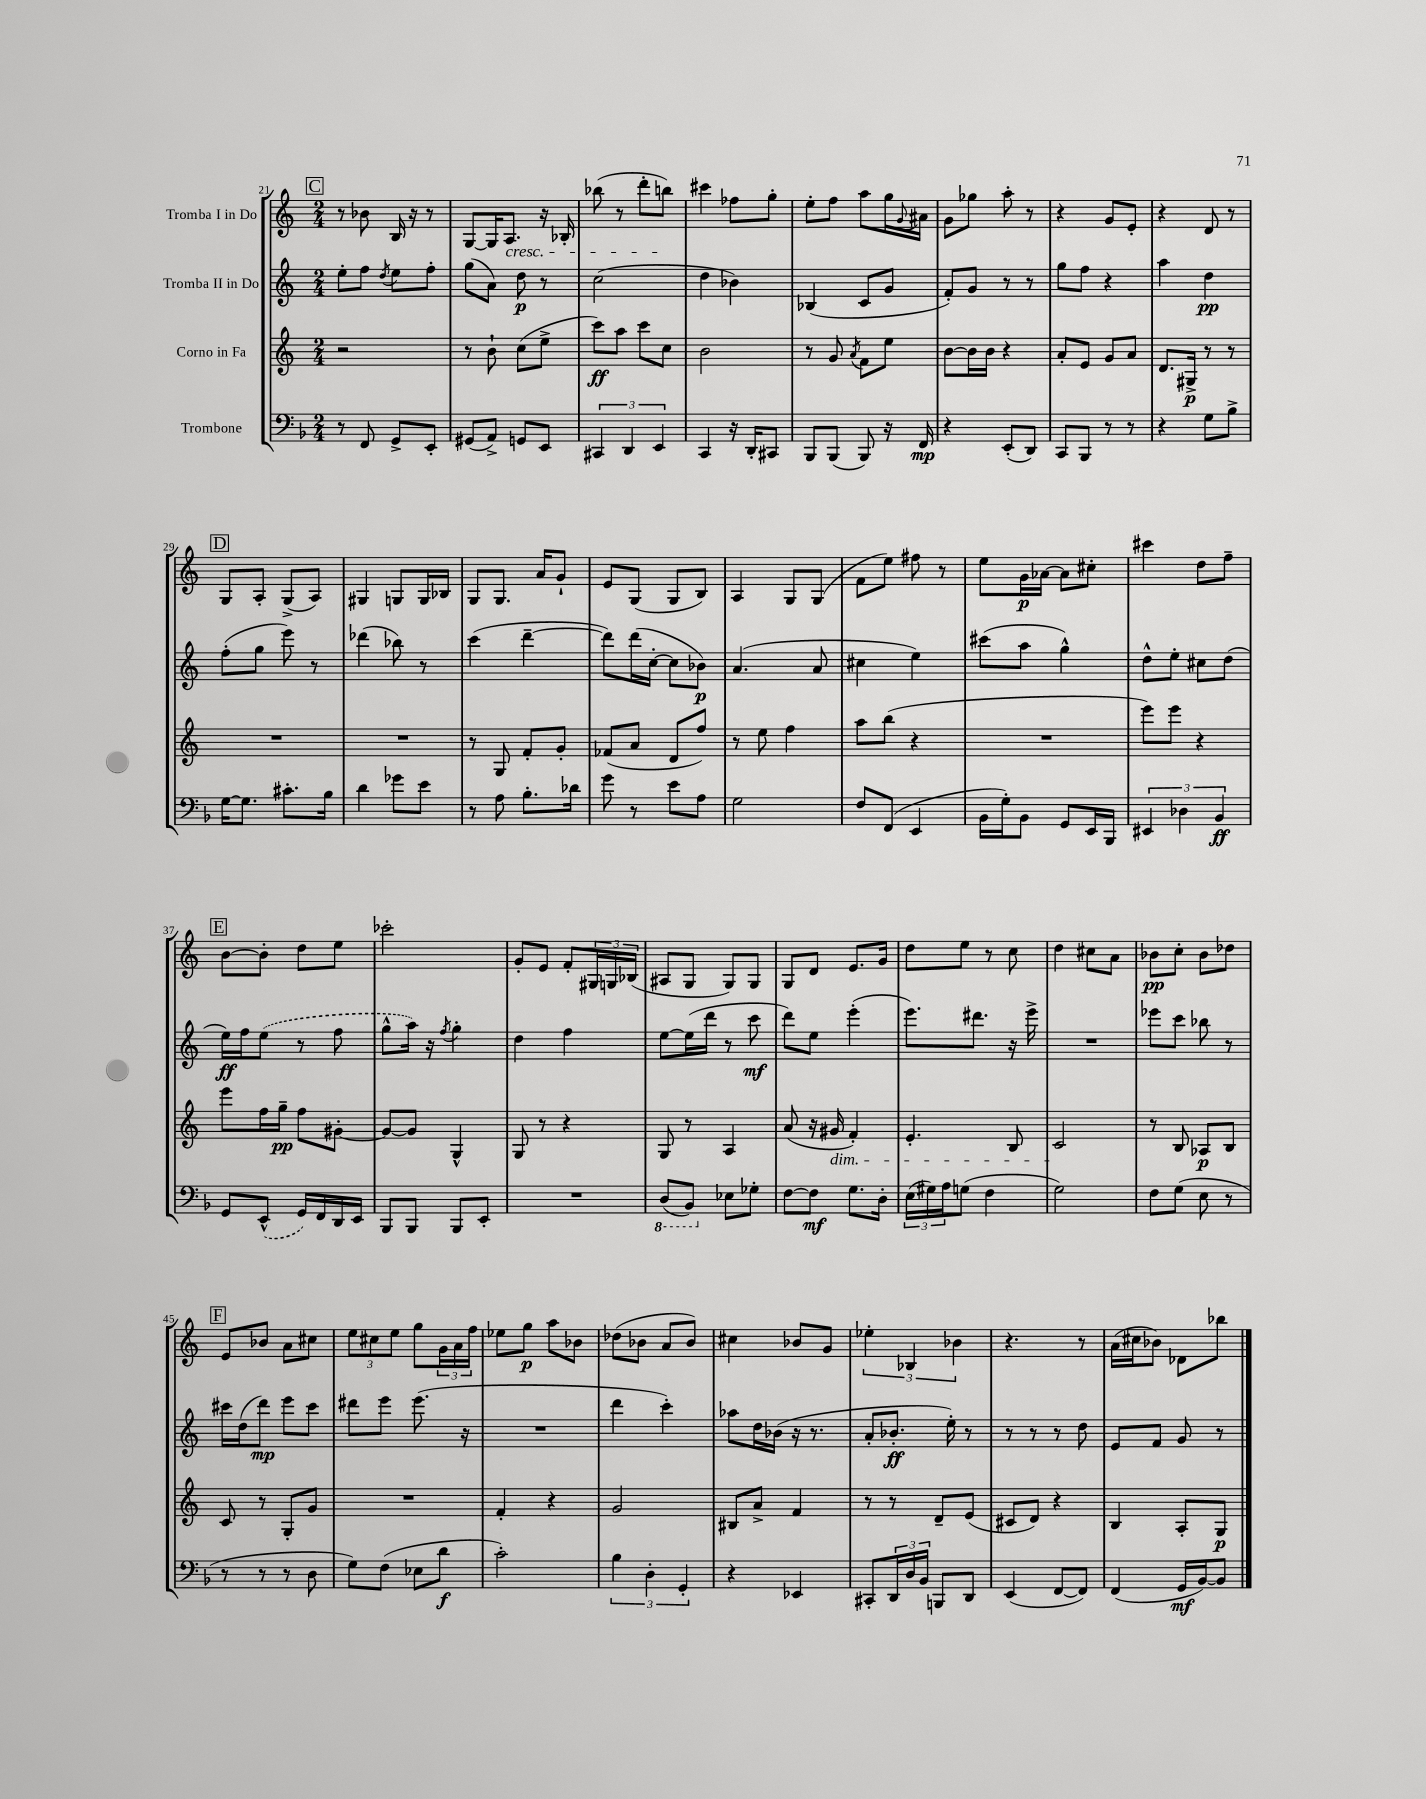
<<
\new StaffGroup <<
\new Staff = "s0" \with { instrumentName = "Tromba I in Do" } {
    \clef treble \key c \major \numericTimeSignature \time 2/4
    \mark \markup { \box "C" } r8 bes'8 b16 r16 r8 |
    g8~ g16 a8.\cresc r16 bes16-. |
    bes''8( r8 d'''8-. b''8\!) |
    cis'''4 fes''8 g''8-. |
    e''8-. f''8 a''8 g''16 \appoggiatura { g'8 } ais'16 |
    g'8 ges''8 a''8-. r8 |
    r4 g'8 e'8-. |
    r4 d'8 r8 |
    \mark \markup { \box "D" } g8 a8-. g8->( a8) |
    gis4 g8 g16 bes16 |
    g8 g8. a'16 g'8-! |
    e'8 g8( g8 b8) |
    a4 g8 g8( |
    f'8 e''8) fis''8 r8 |
    e''8 g'16\p aes'16~ aes'8 cis''8-. |
    cis'''4 d''8 f''8-- |
    \mark \markup { \box "E" } b'8~ b'8-. d''8 e''8 |
    ces'''2-. |
    g'8-. e'8 f'8-. \tuplet 3/2 { gis16 g16 bes16( } |
    ais8 g8 g8) g8 |
    g8 d'8 e'8. g'16 |
    d''8 e''8 r8 c''8 |
    d''4 cis''8 a'8 |
    bes'8\pp c''8-. bes'8 des''8 |
    \mark \markup { \box "F" } e'8 bes'8 a'8 cis''8 |
    \tuplet 3/2 { e''8 cis''8 e''8 } g''8 \tuplet 3/2 { g'16 a'16 f''16 } |
    ees''8 g''8\p a''8 bes'8 |
    des''8( bes'8 a'8 bes'8) |
    cis''4 bes'8 g'8 |
    \tuplet 3/2 { ees''4-. bes4 bes'4 } |
    r4. r8 |
    a'16( cis''16 bes'8) des'8 bes''8 \bar "|." |
}
\new Staff = "s1" \with { instrumentName = "Tromba II in Do" } {
    \clef treble \key c \major \numericTimeSignature \time 2/4
    \mark \markup { \box "C" } e''8-. f''8 \acciaccatura { d''8 } e''8 f''8-. |
    g''8( a'8) d''8\p r8 |
    c''2( |
    d''4 bes'4) |
    bes4( c'8 g'8 |
    f'8-.) g'8 r8 r8 |
    g''8 f''8 r4 |
    a''4 d''4\pp |
    \mark \markup { \box "D" } f''8-.( g''8 e'''8) r8 |
    des'''4( bes''8) r8 |
    c'''4( d'''4~-- |
    d'''8) d'''16( c''16~-. c''8 bes'8\p) |
    a'4.( a'8 |
    cis''4 e''4) |
    cis'''8( a''8 g''4-^) |
    d''8-^ e''8-. cis''8 d''8( |
    \mark \markup { \box "E" } e''16\ff) f''16 \once \slurDashed e''8( r8 f''8 |
    g''8-^ a''16) r16 \acciaccatura { f''8 } g''4-. |
    d''4 f''4 |
    e''8~ e''16( d'''16 r8 c'''8\mf |
    d'''8) e''8 e'''4-.( |
    e'''8.) dis'''8. r16 e'''16-> |
    R2 |
    ees'''8 c'''8 bes''8 r8 |
    \mark \markup { \box "F" } cis'''16 d''16( d'''8\mp) e'''8 cis'''8 |
    dis'''8 e'''8 e'''8.( r16 |
    R2 |
    d'''4 c'''4-.) |
    aes''8 d''16 bes'16( r16 r8. |
    a'8-. bes'8.-.\ff e''16-.) r8 |
    r8 r8 r8 d''8 |
    e'8 f'8 g'8 r8 \bar "|." |
}
\new Staff = "s2" \with { instrumentName = "Corno in Fa" } {
    \clef treble \key c \major \numericTimeSignature \time 2/4
    \mark \markup { \box "C" } r2 |
    r8 b'8-! c''8( e''8-> |
    c'''8\ff) a''8 c'''8 c''8 |
    b'2 |
    r8 g'8 \acciaccatura { a'8 } f'8 e''8 |
    b'8~ b'16 b'16 r4 |
    a'8-. e'8 g'8 a'8 |
    d'8. gis16->\p r8 r8 |
    \mark \markup { \box "D" } R2 |
    R2 |
    r8 g8 f'8-. g'8-. |
    fes'8( a'8 d'8 f''8) |
    r8 e''8 f''4 |
    a''8 b''8( r4 |
    R2 |
    e'''8) e'''8 r4 |
    \mark \markup { \box "E" } e'''8 f''16 g''16--\pp f''8 gis'8~-. |
    gis'8~ gis'8 g4-^ |
    g8 r8 r4 |
    g8 r8 a4 |
    a'8( r16 gis'16\dim f'4-.) |
    e'4.-. b8 |
    c'2\! |
    r8 b8 aes8\p b8 |
    \mark \markup { \box "F" } c'8 r8 g8-. g'8 |
    R2 |
    f'4-. r4 |
    g'2 |
    bis8 a'8-> f'4 |
    r8 r8 d'8-- e'8( |
    cis'8 d'8) r4 |
    b4 a8-. g8\p \bar "|." |
}
\new Staff = "s3" \with { instrumentName = "Trombone" } {
    \clef bass \key f \major \numericTimeSignature \time 2/4
    \mark \markup { \box "C" } r8 f,8 g,8-> e,8-. |
    gis,8( a,8->) g,8 e,8 |
    \tuplet 3/2 { cis,4 d,4 e,4 } |
    c,4 r16 d,16-. cis,8 |
    bes,,8 bes,,8( bes,,8) r16 f,16\mp |
    r4 e,8-.( d,8) |
    c,8 bes,,8 r8 r8 |
    r4 g8 bes8-> |
    \mark \markup { \box "D" } g16~ g8. cis'8.-. bes16 |
    d'4 ges'8 e'8 |
    r8 a8 bes8.-. des'16 |
    g'8 r8 e'8 a8 |
    g2 |
    f8 f,8( e,4 |
    bes,16 g16-.) bes,8 g,8 e,16 bes,,16 |
    \tuplet 3/2 { eis,4 des4 bes,4\ff } |
    \mark \markup { \box "E" } g,8 \once \slurDashed e,8-^( g,16) f,16 d,16 e,16 |
    bes,,8 bes,,8 bes,,8 e,8-. |
    R2 |
    \ottava #-1 d,8( bes,,8) \ottava #0 ees8 ges8-. |
    f8~ f8\mf g8. d16-. |
    \tuplet 3/2 { e16( gis16) a16 } g8( f4 |
    g2) |
    f8 g8( e8 r8 |
    \mark \markup { \box "F" } r8 r8 r8 d8 |
    g8) f8( ees8 d'8\f |
    c'2-.) |
    \tuplet 3/2 { bes4 d4-. g,4-. } |
    r4 ees,4 |
    cis,8-. \tuplet 3/2 { d,16 d16 bes,16 } b,,8 d,8 |
    e,4( f,8~ f,8) |
    f,4( g,16\mf bes,16~) bes,8 \bar "|." |
}
>>
>>
\layout { \context { \Score currentBarNumber = #21 } }
